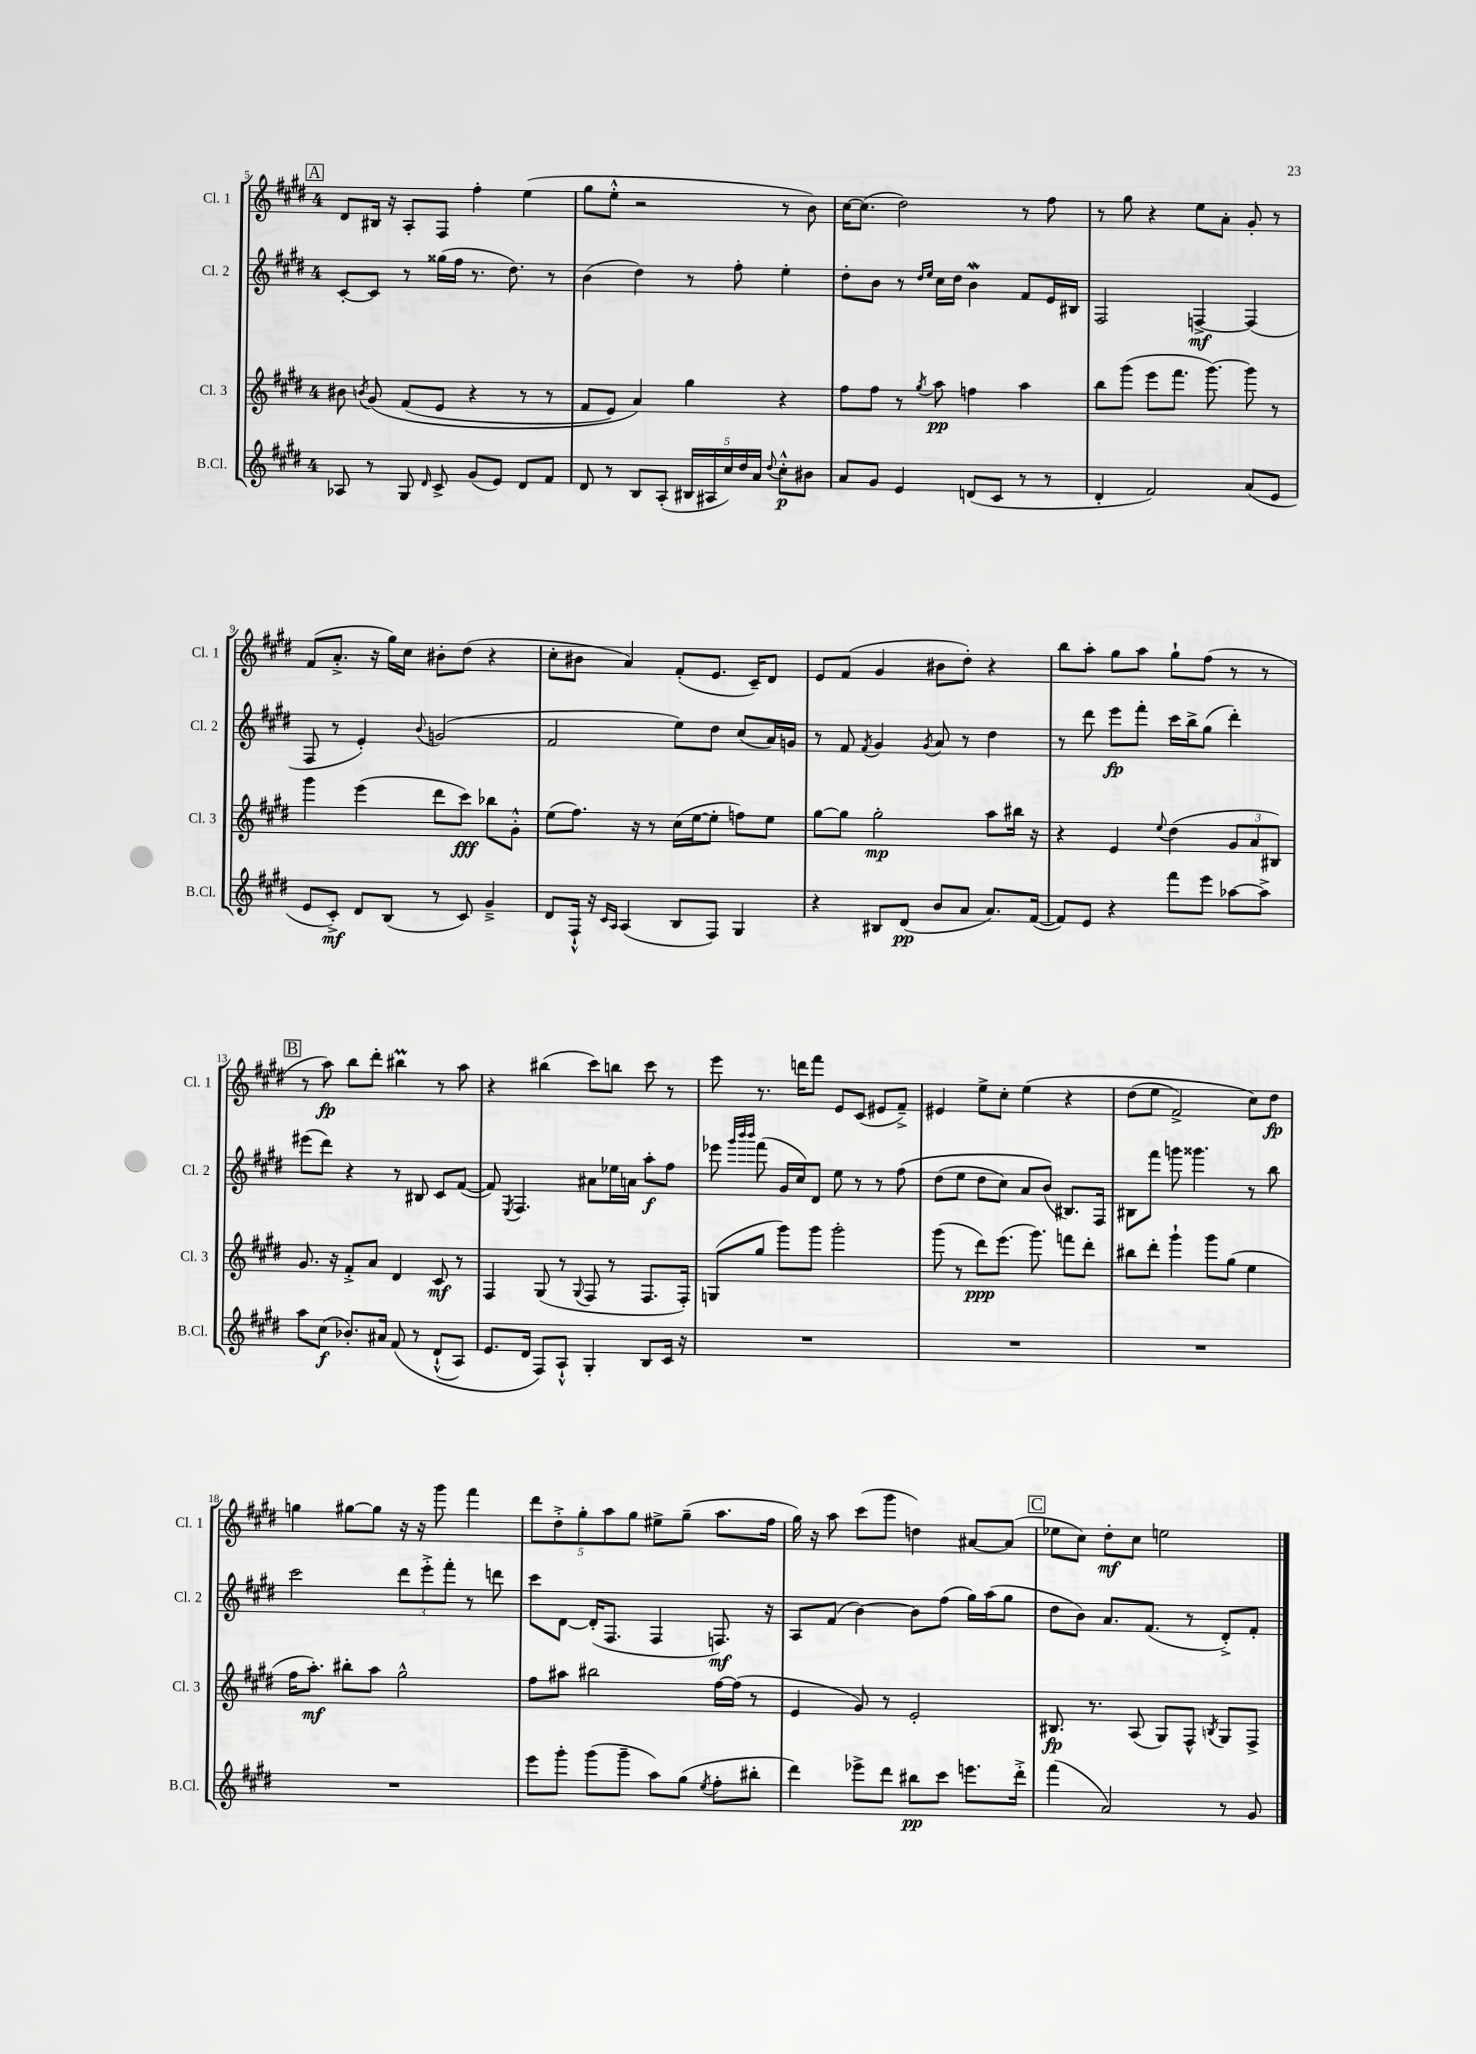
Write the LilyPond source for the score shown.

<<
\new StaffGroup <<
\new Staff = "s0" \with { instrumentName = "Cl. 1" shortInstrumentName = "Cl. 1" } {
    \clef treble \key e \major \once \override Staff.TimeSignature.style = #'single-digit \time 4/4
    \autoBeamOff \mark \markup { \box "A" } dis'8[ bis16] r16 a8[-. fis8] fis''4-. e''4( |
    gis''8[ e''8]-.-^ r2 r8 b'8) |
    cis''16[~ cis''8.]( dis''2) r8 fis''8 |
    r8 gis''8 r4 e''8[ a'8]-. gis'8-. r8 |
    fis'8[( a'8.]-.-> r16 gis''16[) cis''16] bis'8[-. dis''8]( r4 |
    cis''8[-. bis'8] a'4) fis'8[-.( e'8.] cis'16[--) dis'8] |
    e'8[ fis'8]( gis'4 bis'8[ dis''8]-.) r4 |
    b''8[ a''8]-. gis''8[ a''8] gis''8[-! fis''8]( r8 r8 |
    \mark \markup { \box "B" } r8 a''8\fp) b''8[ dis'''8]-. bis''4\prall r8 a''8 |
    r4 bis''4( cis'''8[) b''8] cis'''8 r8 |
    e'''8 r8. d'''16[ fis'''8] e'8[ cis'8]( eis'8[ fis'8]--->) |
    eis'4 e''8[-> cis''8]-. e''4\( r4 |
    dis''8[( e''8] fis'2->) cis''8[\) dis''8]\fp |
    g''4 gis''8[~ gis''8] r16 r16 gis'''8 fis'''4 |
    \tuplet 5/4 { dis'''8[ dis''8-.-> gis''8-. a''8 gis''8] } eis''8[-> gis''8]--( a''8.[ fis''16] |
    gis''16) r16 a''8 cis'''8[( gis'''8] d''4) ais'8[~ ais'8]( |
    \mark \markup { \box "C" } ees''8[ cis''8]) dis''8[-.\mf cis''8] e''2 \bar "|." |
}
\new Staff = "s1" \with { instrumentName = "Cl. 2" shortInstrumentName = "Cl. 2" } {
    \clef treble \key e \major \once \override Staff.TimeSignature.style = #'single-digit \time 4/4
    \autoBeamOff \mark \markup { \box "A" } cis'8[~-. cis'8] r8 gisis''16[( fis''16] r8. dis''8.) r8 |
    b'4( dis''4) r8 fis''8-. e''4-. |
    dis''8[-. b'8] r8 \grace { dis''16[ e''16] } cis''16[ dis''16] b'4\mordent fis'8[ e'16 bis16] |
    fis2 f4~->\mf f4( |
    fis8 r8 e'4-.) \appoggiatura { b'8 } g'2( |
    fis'2 e''8[) dis''8] cis''8[( a'16) g'16] |
    r8 fis'8 \acciaccatura { fis'8 } gis'4 \acciaccatura { gis'8 } a'8 r8 dis''4 |
    r8 dis'''8 e'''8[\fp fis'''8]-. cis'''16[ b''16-> gis''8]( dis'''4-.) |
    \mark \markup { \box "B" } eis'''8[( dis'''8]) r4 r8 bis8 cis'8[ fis'8]~( |
    fis'8) \acciaccatura { e8 } fis4. ais'8[ ees''16 a'16] a''8[-.\f fis''8] |
    ees'''8 \grace { gis'''32[ b'''32 b'''32] } fis'''8( gis'16[ cis''16) dis'8] e''8 r8 r8 fis''8\( |
    dis''8[( e''8] dis''8[ cis''8]) a'8[ b'8](\) bis8.[) fis16] |
    bis8[ fis'''8] g'''8 gisis'''4. r8 b''8 |
    cis'''2 \tuplet 3/2 { dis'''8[ e'''8-.-> fis'''8]-. } r8 d'''8 |
    cis'''8[ dis'8]~ dis'16[-.( fis8.] fis4 f8.\mf) r16 |
    a8[ fis'8]( b'4~) b'8[ fis''8]( gis''16[) a''16( gis''8] |
    \mark \markup { \box "C" } dis''8[ b'8]) a'8.[ fis'8.]( r8 dis'8[-.->) fis'8]-. \bar "|." |
}
\new Staff = "s2" \with { instrumentName = "Cl. 3" shortInstrumentName = "Cl. 3" } {
    \clef treble \key e \major \once \override Staff.TimeSignature.style = #'single-digit \time 4/4
    \autoBeamOff \mark \markup { \box "A" } bis'8 \acciaccatura { b'8 } gis'8\( fis'8[( e'8] r4 r8 r8 |
    fis'8[ e'8]) a'4\) gis''4 r4 |
    fis''8[ fis''8] r8 \acciaccatura { gis''8 } a''8\pp f''4 a''4 |
    b''8[ gis'''8]( e'''8[ fis'''8.] gis'''8.~) gis'''8 r8 |
    gis'''4 e'''4( dis'''8[ cis'''8]\fff) bes''8[ gis'8]-.-^ |
    e''8[( fis''8.]) r16 r8 cis''16[( e''16~ e''8]-. f''8[) e''8] |
    gis''8[~ gis''8] gis''2-.\mp a''8[ bis''16] r16 |
    r4 e'4 \appoggiatura { e''8 } dis''4( \tuplet 3/2 { gis'8[ a'8 bis8]) } |
    \mark \markup { \box "B" } gis'8. r16 fis'8[-.-> a'8] dis'4 cis'8\mf r8 |
    fis4 gis8( r8 \appoggiatura { gis8 } fis8 r8 fis8.[ fis16]-.) |
    g8[( gis''8] gis'''8[) gis'''8] gis'''2-. |
    gis'''8( r8 dis'''8[\ppp) e'''8.]( gis'''8.) f'''8[ dis'''8]-. |
    bis''8[ dis'''8]-. gis'''4-! gis'''8[ gis''8]( e''4 |
    fis''16[ a''8.]-.\mf) bis''8[-. a''8] gis''2-^ |
    fis''8[ ais''8] bis''2 fis''16[~ fis''16]( r8 |
    e'4 gis'8) r8 e'2-. |
    \mark \markup { \box "C" } bis8.\fp r8. a8( gis8[) fis8]-^ \acciaccatura { b8 } gis8[ fis8]-> \bar "|." |
}
\new Staff = "s3" \with { instrumentName = "B.Cl." shortInstrumentName = "B.Cl." } {
    \clef treble \key e \major \once \override Staff.TimeSignature.style = #'single-digit \time 4/4
    \autoBeamOff \mark \markup { \box "A" } aes8 r8 gis8 \grace { dis'16 } cis'8-> gis'8[( e'8]) dis'8[ fis'8] |
    dis'8 r8 b8[ a8]-.( \tuplet 5/4 { bis16[ ais16 cis''16) dis''16 a'16] } \appoggiatura { dis''8 } cis''8[-.-^\p bis'8] |
    a'8[ gis'8] e'4 d'8[( cis'8] r8 r8 |
    dis'4-. fis'2) a'8[( e'8] |
    e'8[ cis'8]-.->\mf) dis'8[ b8]( r8 cis'8) gis'4---> |
    dis'8[ fis16]-!-^ r16 \grace { cis'16[ a16] } a4( b8[ fis8]) gis4 |
    r4 bis8[ dis'8]\pp( b'8[ a'8] a'8.[) fis'16]~( |
    fis'8[) e'8] r4 fis'''8[ e'''8] aes''8[~ aes''8]-> |
    \mark \markup { \box "B" } a''8[ cis''8]\f( bes'8.[-.) ais'16] fis'8\( r8 dis'8[-!-^( a8]) |
    e'8.[ dis'16] fis8[\) a8]-!-^ gis4-. b8[ cis'16] r16 |
    R1 |
    R1 |
    R1 |
    R1 |
    e'''8[ gis'''8]-. gis'''8[( gis'''8]-- a''8[) gis''8]( \acciaccatura { e''8 } fis''8[-. bis''8]-. |
    dis'''4) ees'''8[-> dis'''8] bis''8[\pp cis'''8] e'''8.[ dis'''16]-.-> |
    \mark \markup { \box "C" } fis'''4( a'2) r8 gis'8 \bar "|." |
}
>>
>>
\layout { \context { \Score currentBarNumber = #5 } }
